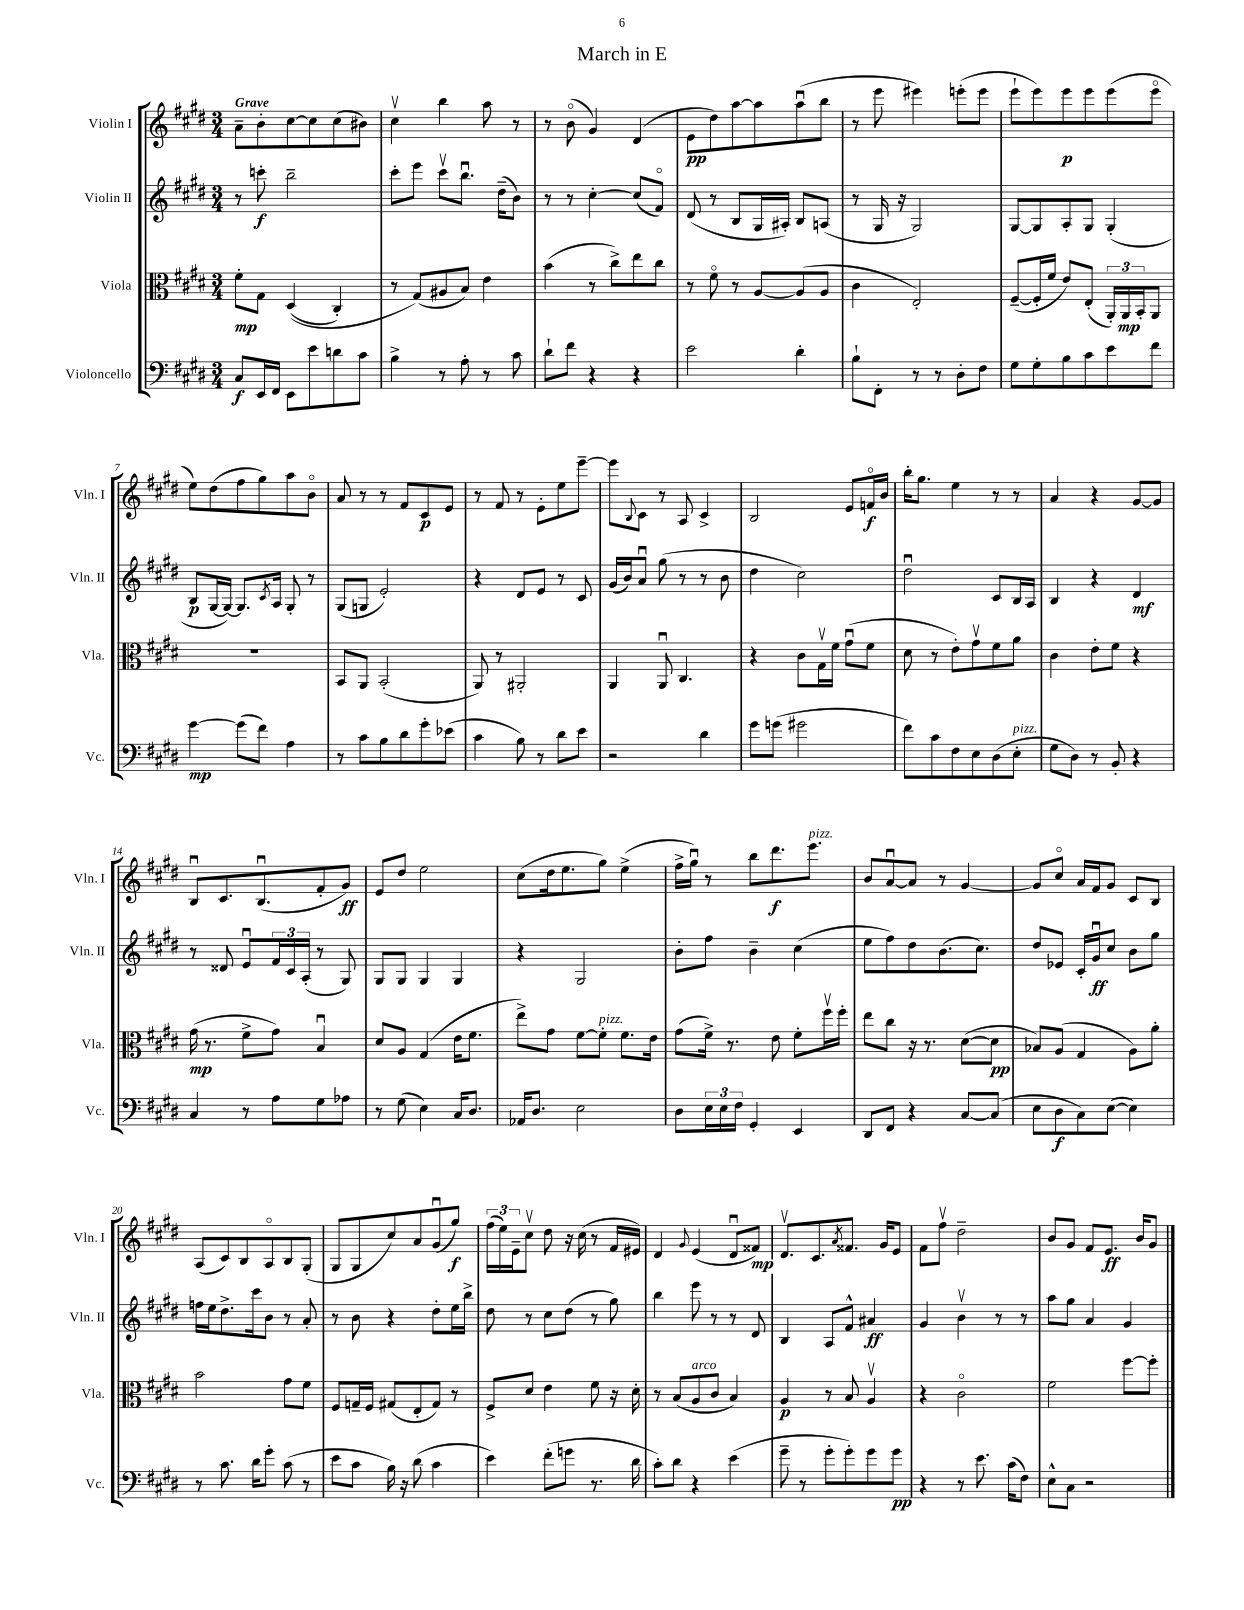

**kern	**dynam	**kern	**dynam	**kern	**dynam	**kern	**dynam
*part4	*part4	*part3	*part3	*part2	*part2	*part1	*part1
*staff4	*staff4	*staff3	*staff3	*staff2	*staff2	*staff1	*staff1
*I"Violoncello	*	*I"Viola	*	*I"Violin II	*	*I"Violin I	*
*I'Vc.	*	*I'Vla.	*	*I'Vln. II	*	*I'Vln. I	*
*clefF4	*	*clefC3	*	*clefG2	*	*clefG2	*
*k[f#c#g#d#]	*	*k[f#c#g#d#]	*	*k[f#c#g#d#]	*	*k[f#c#g#d#]	*
*M3/4	*	*M3/4	*	*M3/4	*	*M3/4	*
=1	=1	=1	=1	=1	=1	=1	=1
!	!	!	!	!	!	!LO:TX:a:B:t=Grave	!
8C#/L	f	8f#'\L	mp	8r	.	8a~\L	.
16EE/L	.	8G#\J	.	8cccn'\	f	8b'\	.
16FF#/JJ	.	.	.	.	.	.	.
8EE\L	.	((4D#/	.	2bb~\	.	[8cc#\	.
8e\	.	.	.	.	.	8cc#\]	.
8dn\	.	4C#'/)	.	.	.	(8cc#\	.
8c#\J	.	.	.	.	.	8b#X\J)	.
=2	=2	=2	=2	=2	=2	=2	=2
4B^\	.	8r	.	8ccc#'\L	.	4cc#v\	.
.	.	(8G#/L)	.	8eee\J	.	.	.
8r	.	8A#X/	.	8ccc#v\L	.	4bb\	.
8A'\	.	8B/J)	.	8.bbu\J	.	.	.
8r	.	4e\	.	.	.	8aa\	.
.	.	.	.	(16dd#~\KL	.	.	.
8c#\	.	.	.	8b\J)	.	8r	.
=3	=3	=3	=3	=3	=3	=3	=3
8d#`\L	.	(4b\	.	8r	.	8r	.
8f#\J	.	.	.	8r	.	(8b\	.
4r	.	8r	.	[4cc#'\	.	4g#/)	.
.	.	8cc#^\L)	.	.	.	.	.
4r	.	8ee\	.	(8cc#/L]	.	(4d#/	.
.	.	8cc#\J	.	8f#/J)	.	.	.
=4	=4	=4	=4	=4	=4	=4	=4
2e\	.	8r	.	(8d#/	.	8e\L	pp
.	.	8f#\	.	8r	.	8dd#\)	.
.	.	8r	.	8B/L	.	[8aa\	.
.	.	[8A/L	.	16G#/L	.	8aa\]	.
.	.	.	.	16A#X'/JJ)	.	.	.
4d#'\	.	(8A/]	.	8B/L	.	(8aau\	.
.	.	8A/J	.	(8An/J	.	8bb\J	.
=5	=5	=5	=5	=5	=5	=5	=5
8B`\L	.	4c#\	.	8r	.	8r	.
8FF#'\J	.	.	.	16G#/	.	8eee\	.
.	.	.	.	16r	.	.	.
8r	.	2E'/)	.	2G#/)	.	4eee#X\)	.
8r	.	.	.	.	.	.	.
8D#'\L	.	.	.	.	.	(8eeen'\L	.
8F#\J	.	.	.	.	.	8eee\J	.
=6	=6	=6	=6	=6	=6	=6	=6
8G#\L	.	([8F#~/L	.	[8G#/L	.	8eee`\L	.
8G#'\	.	16F#'/L]	.	8G#/]	.	8eee\)	.
.	.	16f#/JJ	.	.	.	.	.
8B\	.	8e/L)	.	8A'/	.	8eee\	p
8c#\	.	(8E'/J	.	8G#/J	.	8eee\	.
8e\	.	24AA'/LL)	.	(4G#'/	.	(8eee\	.
.	.	24AA/	mp	.	.	.	.
.	.	24BB'/J	.	.	.	.	.
8f#\J	.	8AA/J	.	.	.	8eee\J	.
!!LO:LB:g=z
=7	=7	=7	=7	=7	=7	=7	=7
[4g#\	mp	2.r	.	8B/L	p	8ee\L)	.
.	.	.	.	[16G#/L	.	(8dd#\	.
.	.	.	.	16G#/JJ_)	.	.	.
(8g#\L]	.	.	.	8.G#/L]	.	8ff#\	.
8f#\J)	.	.	.	.	.	8gg#\)	.
.	.	.	.	8qc#/	.	.	.
.	.	.	.	16A/Jk	.	.	.
4A\	.	.	.	8G#'/	.	8aa\	.
.	.	.	.	8r	.	8b\J	.
=8	=8	=8	=8	=8	=8	=8	=8
8r	.	8BB/L	.	(8G#/L	.	8a/	.
8c#\L	.	8AA/J	.	8Gn/J	.	8r	.
8B\	.	(2BB'/	.	2e'/)	.	8r	.
8d#\	.	.	.	.	.	8f#/L	.
8g#'\	.	.	.	.	.	8c#/	p
(8e-X\J	.	.	.	.	.	8e/J	.
=9	=9	=9	=9	=9	=9	=9	=9
4c#\	.	8AA/)	.	4r	.	8r	.
.	.	8r	.	.	.	8f#/	.
8B\)	.	2AA#X'/	.	8d#/L	.	8r	.
8r	.	.	.	8e/J	.	8e'\L	.
8d#\L	.	.	.	8r	.	8ee\	.
8e\J	.	.	.	8c#/	.	[8eee~\J	.
=10	=10	=10	=10	=10	=10	=10	=10
2r	.	4AA/	.	(16g#/LL	.	8eee\L]	.
.	.	.	.	16b/J)	.	.	.
.	.	.	.	.	.	8qqB/	.
.	.	.	.	8au/J	.	8c#\J	.
.	.	8AAu/	.	(8gg#\	.	8r	.
.	.	4.C#/	.	8r	.	8A/	.
4d#\	.	.	.	8r	.	4c#^/	.
.	.	.	.	8b\	.	.	.
=11	=11	=11	=11	=11	=11	=11	=11
8g#\L	.	4r	.	4dd#\	.	2B/	.
(8gn\J	.	.	.	.	.	.	.
2g#X\	.	8c#\L	.	2cc#\)	.	.	.
.	.	16G#v\L	.	.	.	.	.
.	.	16f#\JJ	.	.	.	.	.
.	.	(8g#u\L	.	.	.	8e/L	.
.	.	8f#\J	.	.	.	16fn/L	f
.	.	.	.	.	.	16b/JJ	.
=12	=12	=12	=12	=12	=12	=12	=12
8f#\L)	.	8d#\	.	2dd#u\	.	16bb'\KL	.
.	.	.	.	.	.	8.gg#\J	.
8c#\	.	8r	.	.	.	.	.
8F#\	.	8e'\L)	.	.	.	4ee\	.
8E\	.	8g#v\	.	.	.	.	.
(8D#\	.	8f#\	.	8c#/L	.	8r	.
!LO:TX:a:i:t=pizz.	!	!	!	!	!	!	!
8E'\J	.	8a\J	.	16B/L	.	8r	.
.	.	.	.	16A/JJ	.	.	.
=13	=13	=13	=13	=13	=13	=13	=13
8G#\L	.	4c#\	.	4B/	.	4a/	.
8D#\J)	.	.	.	.	.	.	.
8r	.	8e'\L	.	4r	.	4r	.
8BB'/	.	8f#\J	.	.	.	.	.
4r	.	4r	.	4d#/	mf	[8g#/L	.
.	.	.	.	.	.	8g#/J]	.
!!LO:LB:g=z
=14	=14	=14	=14	=14	=14	=14	=14
4C#/	.	(16g#\	mp	8r	.	8Bu/L	.
.	.	8.r	.	.	.	.	.
.	.	.	.	8d##X/	.	8.c#/	.
8r	.	8f#^\L	.	8eu/L	.	.	.
.	.	.	.	.	.	(8.Bu/	.
8A\L	.	8g#\J)	.	24f#/L	.	.	.
.	.	.	.	24c#/	.	.	.
.	.	.	.	(24A'/JJ	.	.	.
8G#\	.	4Bu/	.	8r	.	8f#'/	.
8A-X\J	.	.	.	8G#/)	.	8g#/J)	ff
=15	=15	=15	=15	=15	=15	=15	=15
8r	.	8d#/L	.	8G#/L	.	8e/L	.
(8G#\	.	8A/J	.	8G#/J	.	8dd#/J	.
4E\)	.	(4G#/	.	4G#/	.	2ee\	.
16C#/KL	.	16e\KL	.	4G#/	.	.	.
8.D#/J	.	8.f#\J	.	.	.	.	.
=16	=16	=16	=16	=16	=16	=16	=16
16AA-X/KL	.	8ee^\L)	.	4r	.	(8cc#\L	.
8.D#/J	.	.	.	.	.	.	.
.	.	8g#\J	.	.	.	16dd#\k	.
.	.	.	.	.	.	8.ee\	.
2E\	.	[8f#\L	.	2G#/	.	.	.
!	!	!LO:TX:a:i:t=pizz.	!	!	!	!	!
.	.	8f#'\J]	.	.	.	8gg#\J)	.
.	.	8.f#\L	.	.	.	(4ee^\	.
.	.	16e\Jk	.	.	.	.	.
=17	=17	=17	=17	=17	=17	=17	=17
8D#\L	.	(8g#\L	.	8b'\L	.	16ff#^\LL	.
.	.	.	.	.	.	16gg#u\JJ)	.
24E\L	.	16f#^\Jk)	.	8ff#\J	.	8r	.
24E\	.	.	.	.	.	.	.
.	.	8.r	.	.	.	.	.
24F#\JJ	.	.	.	.	.	.	.
4GG#'/	.	.	.	4b~\	.	8bb\L	.
.	.	8e\	.	.	.	8.ddd#\	f
4EE/	.	8f#'\L	.	(4cc#\	.	.	.
!	!	!	!	!	!	!LO:TX:a:i:t=pizz.	!
.	.	.	.	.	.	8.eee\J	.
.	.	16ff#v\L	.	.	.	.	.
.	.	16ff#'\JJ	.	.	.	.	.
=18	=18	=18	=18	=18	=18	=18	=18
8DD#/L	.	8ee\L	.	8ee\L	.	8b/L	.
8FF#/J	.	8cc#\J	.	8ff#\)	.	[8au/	.
4r	.	16r	.	8dd#\	.	8a/J]	.
.	.	8.r	.	.	.	.	.
.	.	.	.	(8.b\	.	8r	.
[8C#/L	.	([8d#\L	.	.	.	[4g#/	.
.	.	.	.	8.cc#\J)	.	.	.
(8C#/J]	.	8d#\J]	pp	.	.	.	.
=19	=19	=19	=19	=19	=19	=19	=19
8E\L	.	8B-X/L)	.	8dd#/L	.	8g#/L]	.
8D#\	f	(8A/J	.	8e-X/J	.	8cc#/J	.
8C#\)	.	4G#/	.	16c#'/LL	.	16a/LL	.
.	.	.	.	16g#u/J	ff	16f#/J	.
([8E\J	.	.	.	8cc#/J	.	8g#/J	.
4E\])	.	8A\L)	.	8b\L	.	8c#/L	.
.	.	8a'\J	.	8gg#\J	.	8B/J	.
!!LO:LB:g=z
=20	=20	=20	=20	=20	=20	=20	=20
8r	.	2b\	.	16ffn\LL	.	(8A/L	.
.	.	.	.	16ee\J	.	.	.
8.c#\	.	.	.	8.dd#^\	.	8c#/)	.
.	.	.	.	.	.	8B/	.
16d#\KL	.	.	.	16ccc#\k	.	.	.
8g#'\J	.	.	.	8b\J	.	8A/	.
(8c#\	.	8g#\L	.	8r	.	8B/	.
8r	.	8f#\J	.	8a'/	.	(8G#'/J	.
=21	=21	=21	=21	=21	=21	=21	=21
8e\L	.	8F#/L	.	8r	.	8G#/L	.
8c#\J	.	16Gn~/L	.	8b\	.	8G#/	.
.	.	16F#/JJ	.	.	.	.	.
16B\)	.	(8G#X/L	.	4r	.	8cc#/)	.
16r	.	.	.	.	.	.	.
(8d#\	.	8E'/	.	.	.	8a/	.
4c#\	.	8G#/J)	.	8dd#'\L	.	(8g#u/	.
.	.	8r	.	16ee\L	.	8gg#/J)	f
.	.	.	.	16bb^\JJ	.	.	.
=22	=22	=22	=22	=22	=22	=22	=22
4e\)	.	8F#^/L	.	8dd#\	.	(24ff#\LL	.
.	.	.	.	.	.	24ee\)	.
.	.	.	.	.	.	24e~\J	.
.	.	8d#/J	.	8r	.	8cc#v\J	.
(8f#'\L	.	4e\	.	8cc#\L	.	8dd#\	.
8gn\J	.	.	.	(8dd#\J	.	16r	.
.	.	.	.	.	.	(16cc#\	.
8.r	.	8f#\	.	8r	.	8r	.
.	.	16r	.	8gg#\)	.	16f#/LL	.
16d#\	.	16d#'\	.	.	.	16e#X/JJ)	.
=23	=23	=23	=23	=23	=23	=23	=23
8c#'\L)	.	8r	.	4bb\	.	4d#/	.
8d#\J	.	(8B/L	.	.	.	.	.
.	.	.	.	.	.	8qqg#/	.
!	!	!LO:TX:a:i:t=arco	!	!	!	!	!
4r	.	8A/	.	8eee\	.	(4e/	.
.	.	8c#/J	.	8r	.	.	.
(4e\	.	4B/)	.	8r	.	8d#u/L	.
.	.	.	.	8d#/	.	8f##X/J)	mp
=24	=24	=24	=24	=24	=24	=24	=24
8g#~\	.	4A/	p	4B/	.	8.d#v/L	.
8r	.	.	.	.	.	.	.
.	.	.	.	.	.	8.c#/	.
8g#'\L	.	8r	.	8A/L	.	.	.
.	.	.	.	.	.	8qa/	.
8g#'\)	.	8B/	.	8f#^^/J	.	8.f##X/J	.
8g#\	.	4Av/	.	4a#X/	ff	.	.
.	.	.	.	.	.	16g#/KL	.
8g#\J	pp	.	.	.	.	8e/J	.
=25	=25	=25	=25	=25	=25	=25	=25
4r	.	4r	.	4g#/	.	8f#\L	.
.	.	.	.	.	.	8ff#v\J	.
8r	.	2c#\	.	4bv\	.	2dd#~\	.
8.e\	.	.	.	.	.	.	.
.	.	.	.	8r	.	.	.
(16c#\KL	.	.	.	.	.	.	.
8F#\J)	.	.	.	8r	.	.	.
=26	=26	=26	=26	=26	=26	=26	=26
8E^^\L	.	2f#\	.	8aa\L	.	8b/L	.
8C#\J	.	.	.	8gg#\J	.	8g#/J	.
2r	.	.	.	4a/	.	8f#/L	.
.	.	.	.	.	.	8.e/J	ff
.	.	[8ff#\L	.	4g#/	.	.	.
.	.	.	.	.	.	16b/KL	.
.	.	8ff#'\J]	.	.	.	8g#/J	.
==	==	==	==	==	==	==	==
*-	*-	*-	*-	*-	*-	*-	*-
